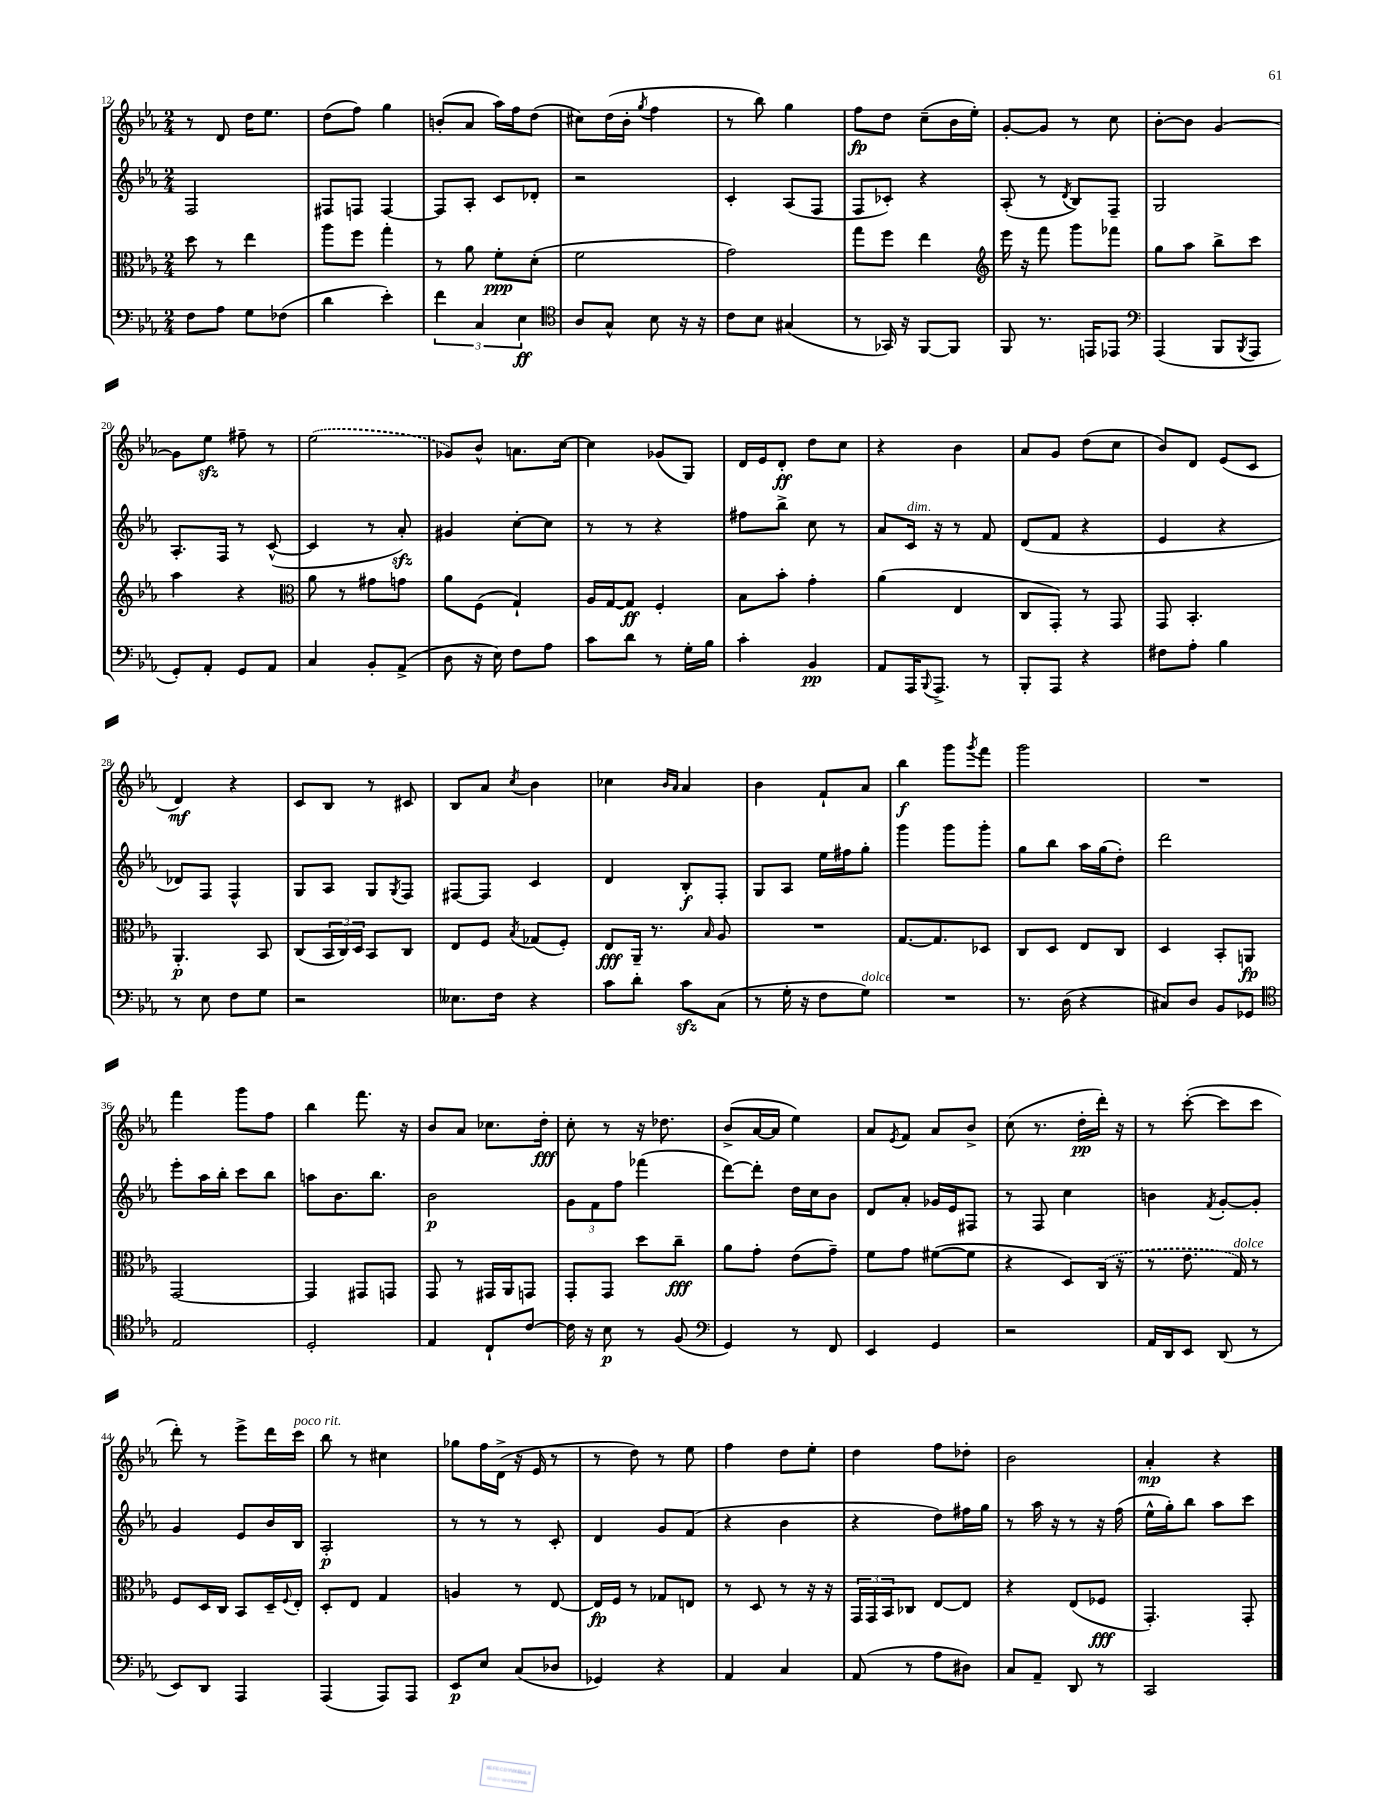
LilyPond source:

<<
\new StaffGroup <<
\new Staff = "s0" {
    \clef treble \key ees \major \numericTimeSignature \time 2/4
    r8 d'8 d''16 ees''8. |
    d''8( f''8) g''4 |
    b'8-.( aes'8 aes''16) f''16 d''8( |
    cis''8) d''16( bes'16-. \acciaccatura { g''8 } f''4 |
    r8 bes''8) g''4 |
    f''8\fp d''8 c''8--( bes'16 ees''16-.) |
    g'8~-. g'8 r8 c''8 |
    bes'8~-. bes'8 g'4~ |
    g'8 ees''8\sfz fis''8-- r8 |
    \once \slurDashed ees''2( |
    ges'8) bes'8-^ a'8. c''16~ |
    c''4 ges'8( g8) |
    d'16 ees'16 d'8-.\ff d''8 c''8 |
    r4 bes'4 |
    aes'8 g'8 d''8( c''8 |
    bes'8) d'8 ees'8( c'8 |
    d'4\mf) r4 |
    c'8 bes8 r8 cis'8 |
    bes8 aes'8 \acciaccatura { c''8 } bes'4 |
    ces''4 \grace { bes'16 aes'16 } aes'4 |
    bes'4 f'8-! aes'8 |
    bes''4\f g'''8 \acciaccatura { g'''8 } f'''8 |
    g'''2 |
    R2 |
    f'''4 g'''8 f''8 |
    bes''4 f'''8. r16 |
    bes'8 aes'8 ces''8. d''16-.\fff |
    c''8-. r8 r16 des''8. |
    bes'8->( aes'16~ aes'16 ees''4) |
    aes'8 \acciaccatura { ees'8 } f'8 aes'8 bes'8-> |
    c''8( r8. d''16-.\pp d'''16-.) r16 |
    r8 c'''8~-.( c'''8 c'''8 |
    d'''8-.) r8 ees'''8-> d'''16 c'''16^\markup { \italic "poco rit." } |
    bes''8 r8 cis''4 |
    ges''8 f''16 d'16->( r16 ees'16 r8 |
    r8 d''8) r8 ees''8 |
    f''4 d''8 ees''8-. |
    d''4 f''8 des''8-. |
    bes'2 |
    aes'4-.\mp r4 \bar "|." |
}
\new Staff = "s1" {
    \clef treble \key ees \major \numericTimeSignature \time 2/4
    f2 |
    fis8 f8 f4~ |
    f8 aes8-. c'8 des'8-. |
    r2 |
    c'4-. aes8( f8 |
    f8 ces'8-.) r4 |
    aes8-.( r8 \acciaccatura { d'8 } bes8) f8-- |
    g2 |
    aes8.-. f16 r8 c'8~-^( |
    c'4 r8 aes'8-.\sfz) |
    gis'4 c''8~-. c''8 |
    r8 r8 r4 |
    fis''8 bes''8-> c''8 r8 |
    aes'8 c'16^\markup { \italic "dim." } r16 r8 f'8 |
    d'8( f'8 r4 |
    ees'4 r4 |
    des'8) f8 f4-^ |
    g8 aes8 g8 \acciaccatura { g8 } f8 |
    fis8~ fis8 c'4 |
    d'4 bes8-.\f f8-. |
    g8 aes8 ees''16 fis''16 g''8-. |
    g'''4 g'''8 g'''8-. |
    g''8 bes''8 aes''16 g''16( d''8-.) |
    d'''2 |
    ees'''8-. aes''16 bes''16-. c'''8 bes''8 |
    a''8 bes'8. bes''8. |
    bes'2\p |
    \tuplet 3/2 { g'8 f'8 f''8 } fes'''4( |
    d'''8~) d'''8-. d''16 c''16 bes'8 |
    d'8 aes'8-. ges'16 ees'16 fis8 |
    r8 f8 c''4 |
    b'4 \acciaccatura { f'8 } g'8~-. g'8-. |
    g'4 ees'8 bes'16 bes16 |
    aes2-.\p |
    r8 r8 r8 c'8-. |
    d'4 g'8 f'8( |
    r4 bes'4 |
    r4 d''8) fis''16 g''16 |
    r8 aes''16 r16 r8 r16 f''16( |
    ees''16-^ g''16-.) bes''8 aes''8 c'''8 \bar "|." |
}
\new Staff = "s2" {
    \clef alto \key ees \major \numericTimeSignature \time 2/4
    d''8 r8 ees''4 |
    aes''8 f''8 g''4-. |
    r8 aes'8 f'8-.\ppp d'8-.( |
    f'2 |
    g'2) |
    g''8 f''8 ees''4 |
    \clef treble ees'''16 r16 f'''8 g'''8 fes'''8 |
    g''8 aes''8 bes''8-> c'''8 |
    aes''4 r4 |
    \clef alto aes'8 r8 gis'8 g'8 |
    aes'8 f8( g4-!) |
    aes16 g16~ g8\ff f4-. |
    bes8 bes'8-. g'4-. |
    aes'4( ees4 |
    c8 g,8-.) r8 g,8 |
    g,8 bes,4.-. |
    aes,4.-.\p bes,8 |
    c8( \tuplet 3/2 { bes,16 c16) d16 } bes,8 c8 |
    ees8 f8 \acciaccatura { bes8 } ges8( f8-.) |
    ees8\fff aes,16-- r8. \grace { bes16 } aes8 |
    R2 |
    g8.~ g8. des8 |
    c8 d8 ees8 c8 |
    d4 bes,8-. a,8\fp |
    g,2~ |
    g,4 gis,8 g,8 |
    g,8 r8 gis,16 aes,16 g,8 |
    g,8-. g,8 d''8 c''8--\fff |
    aes'8 g'8-. ees'8( g'8--) |
    f'8 g'8 fis'8~( fis'8 |
    r4 d8) \once \slurDashed c16( r16 |
    r8 ees'8. g16^\markup { \italic "dolce" }) r8 |
    f8 d16 c16 bes,8 d16-- \appoggiatura { f8 } ees16-. |
    d8-. ees8 g4 |
    a4 r8 ees8~ |
    ees16\fp f16 r8 ges8 e8 |
    r8 d8 r8 r16 r16 |
    \tuplet 3/2 { g,16 g,16 bes,16 } ces8 ees8~ ees8 |
    r4 ees8( fes8\fff |
    g,4.-.) g,8-. \bar "|." |
}
\new Staff = "s3" {
    \clef bass \key ees \major \numericTimeSignature \time 2/4
    f8 aes8 g8 fes8( |
    d'4 ees'4-.) |
    \tuplet 3/2 { f'4 c4 ees4\ff } |
    \clef tenor aes8 g8-^ bes8 r16 r16 |
    c'8 bes8 gis4( |
    r8 ges,16) r16 f,8~ f,8 |
    f,8 r8. e,16 ees,8 |
    \clef bass aes,,4( bes,,8 \acciaccatura { bes,,8 } aes,,8 |
    g,8-.) aes,8-. g,8 aes,8 |
    c4 bes,8-. aes,8->( |
    d8 r16 ees16) f8 aes8 |
    c'8 d'8 r8 g16-. bes16 |
    c'4-. bes,4\pp |
    aes,8 aes,,16 \appoggiatura { bes,,8 } aes,,8.-> r8 |
    bes,,8-. aes,,8 r4 |
    fis8 aes8-. bes4 |
    r8 ees8 f8 g8 |
    r2 |
    eeses8. f16 r4 |
    c'8 d'8-. c'8\sfz c8( |
    r8 g16-. r16 f8 g8^\markup { \italic "dolce" }) |
    R2 |
    r8. d16( r4 |
    cis8) d8 bes,8 ges,8 |
    \clef tenor ees2 |
    d2-. |
    ees4 c8-! c'8~ |
    c'16 r16 bes8\p r8 f8( |
    \clef bass g,4) r8 f,8 |
    ees,4 g,4 |
    r2 |
    aes,16 d,16 ees,8 d,8( r8 |
    ees,8) d,8 aes,,4 |
    aes,,4( aes,,8) aes,,8 |
    ees,8\p ees8 c8( des8 |
    ges,4) r4 |
    aes,4 c4 |
    aes,8( r8 aes8 dis8) |
    c8 aes,8-- d,8 r8 |
    c,2 \bar "|." |
}
>>
>>
\layout { \context { \Score currentBarNumber = #12 } }
